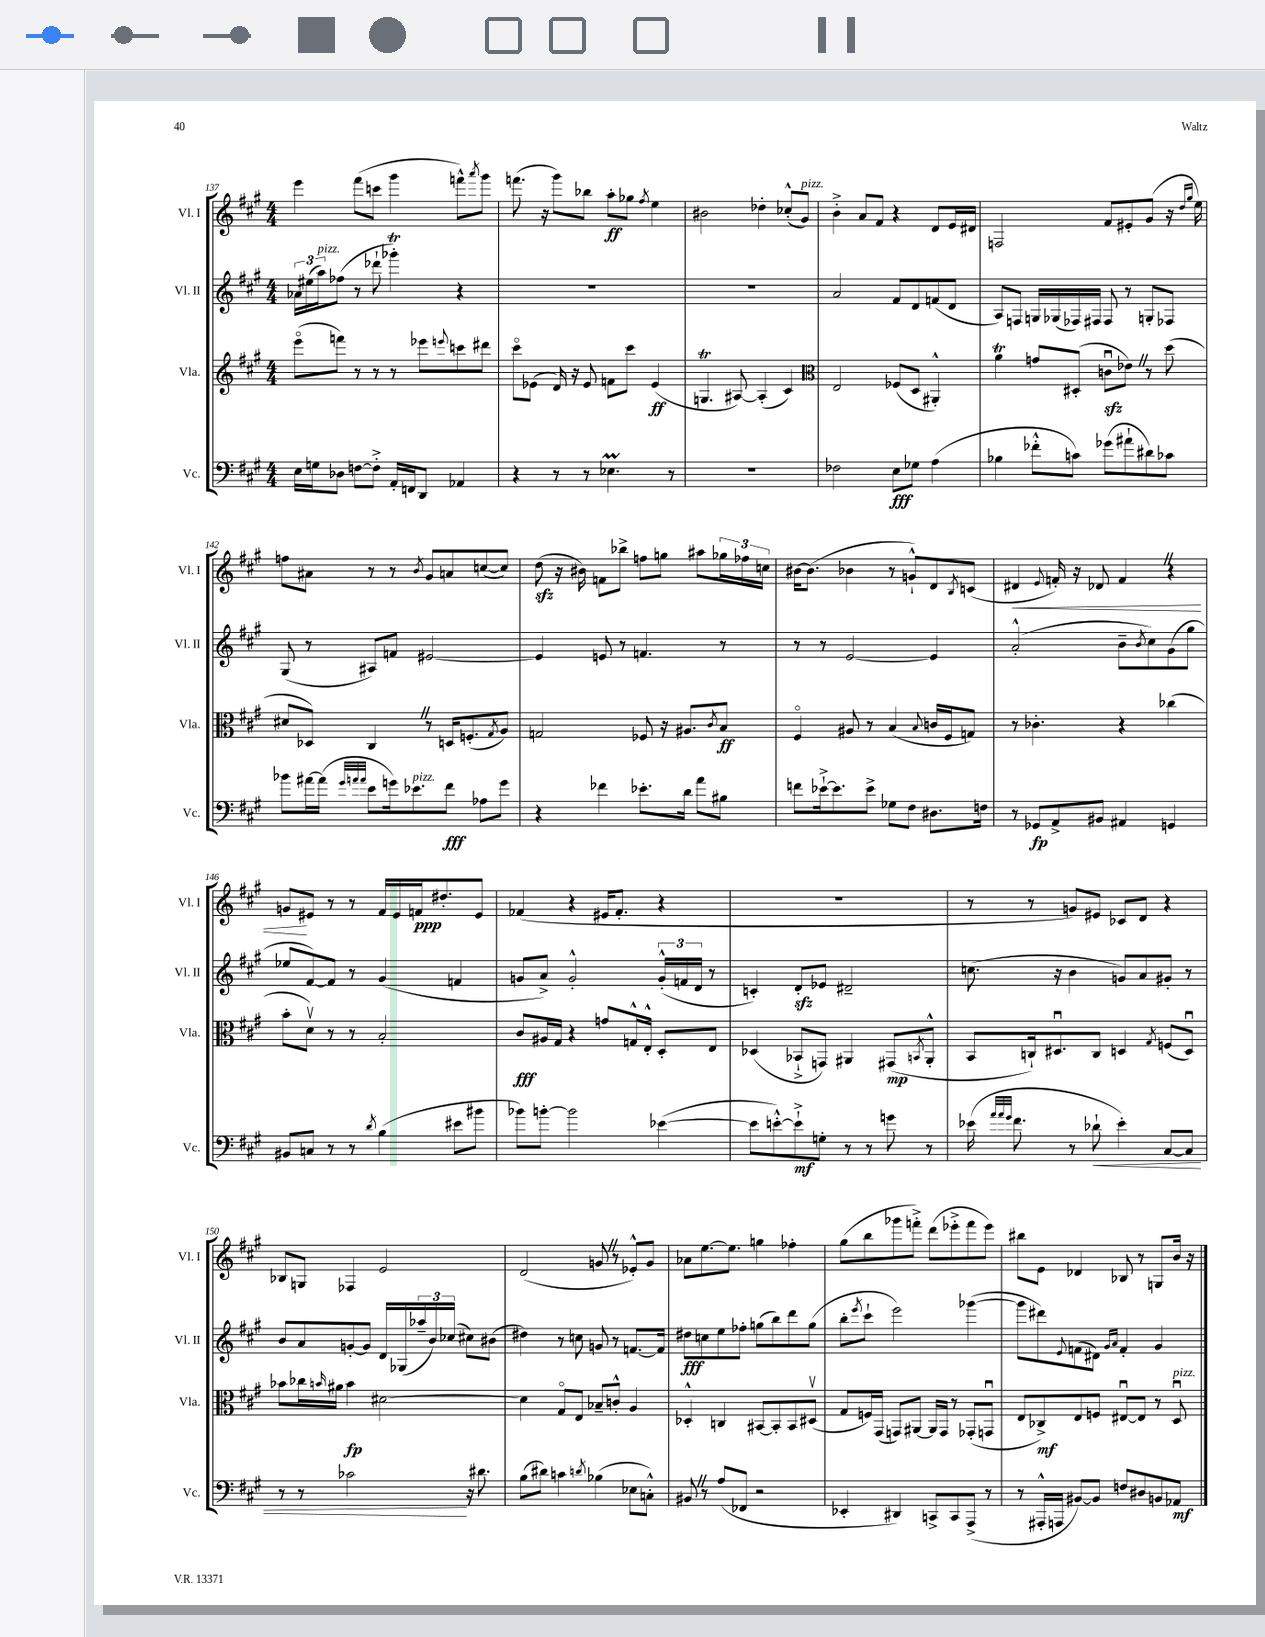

**kern	**kern	**kern	**kern
*staff4	*staff3	*staff2	*staff1
*clefF4	*clefG2	*clefG2	*clefG2
*k[f#c#g#]	*k[f#c#g#]	*k[f#c#g#]	*k[f#c#g#]
*M4/4	*M4/4	*M4/4	*M4/4
16E	(8eeeo	24a-	4eee
.	.	(24ee#	.
16G	.	.	.
.	.	24aa)	.
8D-	8fff)	(8ff-	.
[8F	8r	8r	(8fff#
8F'^]	8r	8ddd-`	8ccc
16AA'	8r	4ggg-')	4ggg#
16FF	.	.	.
8DD	8eee-	.	.
.	8qqeee	.	.
4AA-	8ccc	4r	8fff^^)
.	.	.	8qaaa
.	8ddd#	.	8ggg#
=	=	=	=
4r	8ccc#o	1r	(8.fff
.	(8e-	.	.
.	.	.	16r
8r	16d)	.	8ggg#)
.	16r	.	.
8r	8e-	.	8bb-
4.E-	8f	.	8aa'
.	8ccc#	.	8gg-
.	.	.	8qff#
.	(4e-	.	4ee
8r	.	.	.
=	=	=	=
1r	4.G	1r	2b#
.	[8A#)	.	.
.	(4A#']	.	4dd-'
.	4c#)	.	(8cc-'^^
.	.	.	8g#)
=	=	=	=
*	*clefC3	*	*
2F-	2E	2a	4b'^
.	.	.	8a
.	.	.	8f#
8E	(8F-	8f#	4r
8G-	8D	8d	.
(4A	4AA#'^^)	(8f	8d
.	.	8d	16e
.	.	.	16d#
=	=	=	=
4B-	4a	8A)	2F
.	.	8F	.
8f-'^^	8g	16G	.
.	.	(16G-	.
8c)	(8D#'	16F-)	.
.	.	16F#	.
(8g-	8cu	8F#	8f#
8a#`	8e-)	8r	8e#'
8d#)	8r	8G'	(8g#
8c-	(8dd	8F-	16r
.	.	.	16qqdd
.	.	.	16qqgg#
.	.	.	16ee)
=	=	=	=
8b-	8d#	(8G#	8ff
[16a#	8D-)	8r	8a#
(16a#]	.	.	.
32qqg#	.	.	.
32qqa	.	.	.
32qqa	.	.	.
8e	4C#	8A#)	8r
16g)	.	8f	8r
8.e-	.	.	.
.	.	.	8qb
.	8r	[2e#	8g#
8f#	16D	.	8a
.	(8.F'	.	.
8A-	.	.	([8cc
.	8qG#	.	.
8g	8A)	.	8cc])
=	=	=	=
4r	2G	4e#]	(8dd
.	.	.	16r
.	.	.	16b#)
4f-	.	8e	8f
.	.	8r	8bb-^
8.e-'	8F-	4.f	8ff
.	16r	.	8gg
16d	8.A#	.	.
8a	.	.	8aa#
.	8qc#	.	.
8B#	8B	8r	24gg-
.	.	.	24ff-
.	.	.	24cc
=	=	=	=
8f	4F#o	8r	[16b#
.	.	.	(8.b#]
[16e-`^	.	8r	.
8.e-]	.	.	.
.	8A#	[2e	4b-
8e-^	8r	.	.
8G-	(4B	.	8r
8F#	.	.	8g`^^)
.	8qqB	.	.
8.D#	16c	4e]	8d
.	16F#	.	.
.	.	.	8qB
.	8G)	.	(8c
16F	.	.	.
=	=	=	=
8r	8r	(2a'^^	4d#
8GG-	4.c-'	.	.
.	.	.	8qqe
8AA^	.	.	16f')
.	.	.	16r
8BB#	.	.	8d-
4AA#	4r	8b~	4f
.	.	8qb	.
.	.	8cc#)	.
4GG	(4cc-	(8g#	4r
.	.	8gg#	.
=	=	=	=
8BB#	8b'	8ee-	8g
8C	8dv)	[8f#)	8e#
8r	8r	8f#]	8r
8r	8r	8r	8r
8qd	.	.	.
(4B	2B'	(4g#	16f#
.	.	.	16e#
.	.	.	16f
.	.	.	8.dd#'
8e#	.	4f	.
8b#	.	.	8e#
=	=	=	=
8b-)	8c#	8g	(4f-
[8b'	16A#	8a^)	.
.	16G#	.	.
2b]	4r	2g'^^	4r
.	8g	.	16e#
.	.	.	8.f-'
.	16G^^	.	.
.	16E'^^	.	.
([4e-	8D'	(24g'^^	4r
.	.	24f	.
.	.	24d	.
.	8E	8r	.
=	=	=	=
8e-]	(4D-	4c')	1r
[8e'^^)	.	.	.
8e`^]	8BB-`^	8d'	.
8G'	8GG)	8e-	.
8r	4AA#	2d#~	.
8r	.	.	.
8g	(8GG#	.	.
.	8qBB	.	.
8r	8AA#'^^	.	.
=	=	=	=
(16e-	8BB	(8.cc	8r
32qqa	.	.	.
32qqa	.	.	.
32qqg#	.	.	.
8.f#	.	.	.
.	16C`)	.	8r
.	8.D#u	16r	.
8r	.	4b	8g)
8d-`	8C	.	8e#
4e-')	4D	8g)	8c-
.	.	8a	8d
.	8qG#	.	.
[8C#	(8F	8g#'	4r
8C#]	8Du)	8r	.
=	=	=	=
8r	8b-	8b	8B-
8r	16cc-	8a	8G
.	16qqb	.	.
.	16a#	.	.
2c-	4b	[8g'	4F-
.	.	8g]	.
.	[2d#	16d	2e
.	.	(16G-	.
.	.	24aa-~	.
.	.	24b)	.
.	.	(24cc-	.
16r	.	8cc#)	.
8.d#	.	.	.
.	.	(8b#	.
=	=	=	=
(8B	4d#]	4dd#)	(2d
8d#)	.	.	.
4c	8G#o	8r	.
.	8E	8cc	.
8qd	.	.	.
(4B-	8B-~	8g	8g
.	8c'^^	8r	8r
8E-	4A	[8.f	8e-'^^)
8C'^^)	.	.	8g
.	.	16f]	.
=	=	=	=
8BB#	4D-'^^	8dd#	8a-
8r	.	8cc	[8.ee
(8A	4C	8ee	.
.	.	.	8.ee]
8FF-	.	8ff-'	.
2r	[8BB#	(8gg	4gg
.	8BB#']	8bb)	.
.	8BB#	8ddd	4ff-'
.	(8D#v	(8gg	.
=	=	=	=
4EE-'	8G#	8bb'	(8gg#
.	.	8qeee	.
.	16F)	8ccc#`	8bb
.	(16GG#	.	.
4DD#)	8GG)	2eee)	8ggg-
.	[8AA#	.	8fff'^)
8CC^	16AA#]	.	(8ddd
.	16GG	.	.
8CC	8r	.	8eee-'^
(8AAA^	(8GG-'	([4ggg-	8fff
8r	8GGu	.	8eee-)
=	=	=	=
8r	8E	8ggg-]	8bb#
16AAA#'^^	8C-^)	8ddd#)	8e
16AAA	.	.	.
.	.	8qqe	.
[8BB#)	8E	(8f	4d-
8BB#]	8F	8d#)	.
.	.	16qqg#	.
.	.	16qqa	.
8F	[8E#u	4f'	8B-
8D#	8E#]	.	8r
8BB	8r	4g#	8G
8AA-	8Du	.	16b
.	.	.	16r
==	==	==	==
*-	*-	*-	*-
